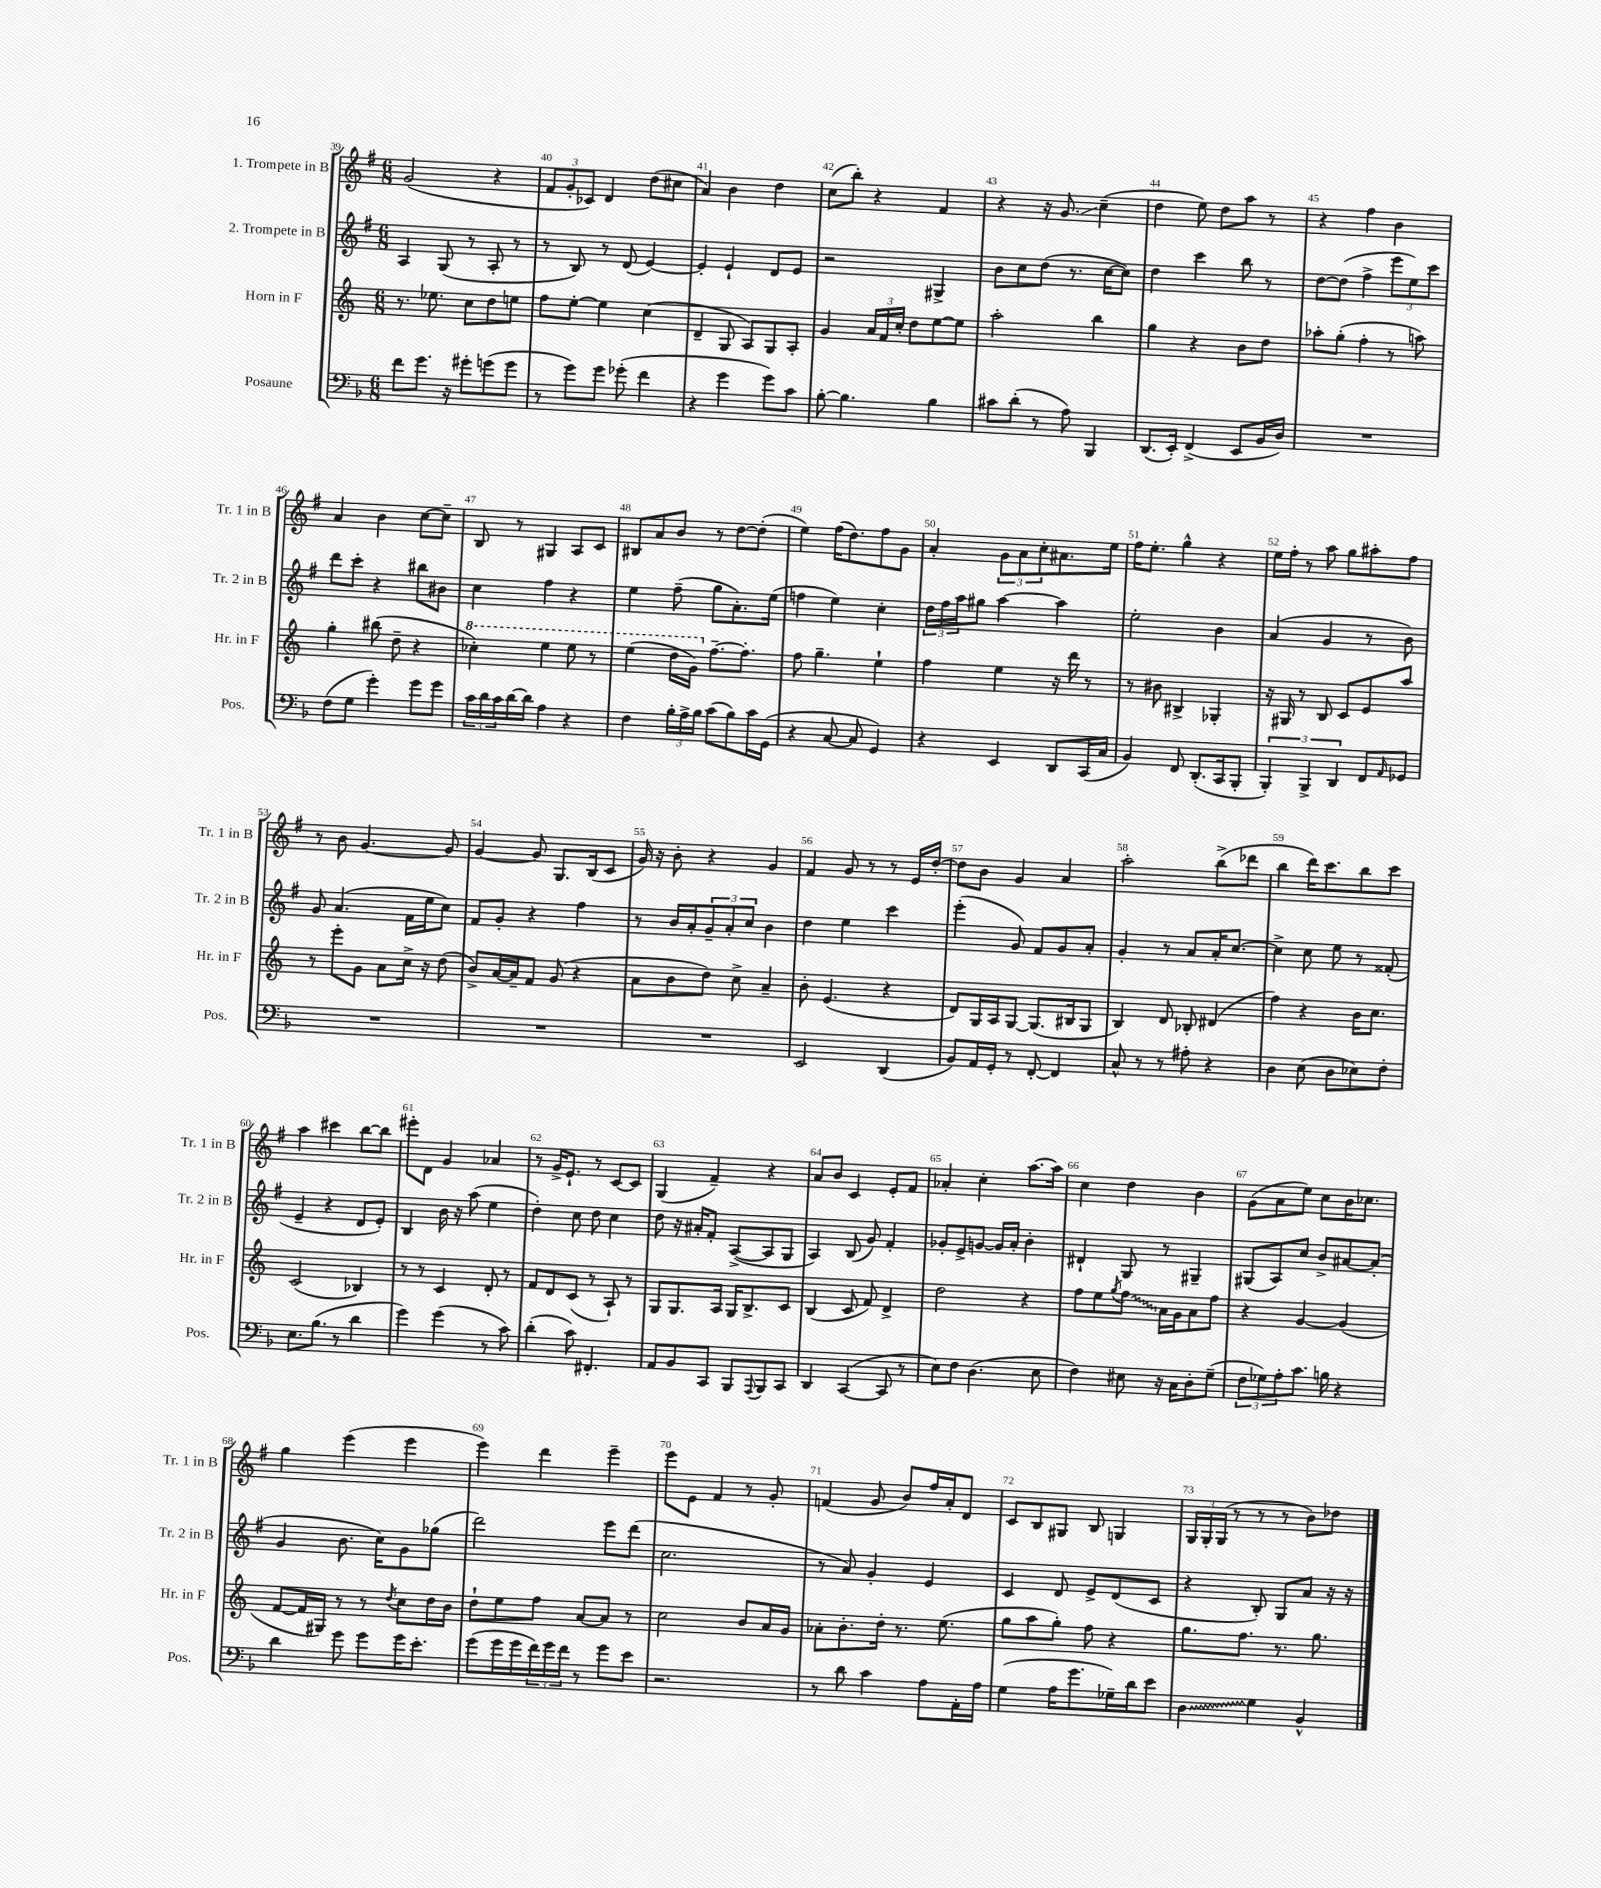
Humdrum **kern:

**kern	**kern	**kern	**kern
*staff4	*staff3	*staff2	*staff1
*clefF4	*clefG2	*clefG2	*clefG2
*k[b-]	*k[]	*k[f#]	*k[f#]
*M6/8	*M6/8	*M6/8	*M6/8
8f	8.r	4A	(2g
8.g	.	.	.
.	8.ee-	.	.
.	.	(8G	.
16r	.	.	.
8g#'	8cc	8r	.
(8g	8dd	8A'	4r
8g	8ee	8r	.
=	=	=	=
8r	8ff	8r	12f#
.	.	.	12g'
8g)	[8ee'	8B)	.
.	.	.	12c-)
8g	4ee]	8r	4d
(8g-'	.	(8d	.
4f	(4cc	[4e)	(8dd
.	.	.	8cc#
=	=	=	=
4r	4d~	4e']	4a)
4g	8G	4e`	4b
.	8A)	.	.
8g)	8G	8d	4dd
8c	8A'	8e	.
=	=	=	=
[8B-'	4g	2r	(8cc
4.B-]	.	.	8bb')
.	24a	.	4r
.	24f	.	.
.	24cc'	.	.
.	8dd	.	.
4B-	[8ee	4G#^	4f#
.	8ee]	.	.
=	=	=	=
8c#	2aa'	8b	4r
(8d'	.	8cc	.
8r	.	(8dd	16r
.	.	.	8.g
8A)	.	8.r	.
4BBB-	4bb	.	(4cc~
.	.	[16cc	.
.	.	8cc])	.
=	=	=	=
(8.DD	4gg	4dd	4dd
16EE')	.	.	.
(4FF^	4r	4ccc	8ee)
.	.	.	8dd
8EE	8b	8bb	8aa
16BB-	8dd	8r	8r
16D)	.	.	.
=	=	=	=
2.r	8aa-'	[8dd	4r
.	(8gg'	(8dd]	.
.	4ff'	4ff#^	4ff#
.	8r	12eee	4b
.	.	12ee)	.
.	8aa)	.	.
.	.	12ccc	.
=	=	=	=
(8F	4gg'	8ddd	4a
8G	.	8ccc'	.
4g')	(8bb#	4r	4b
.	8dd~	.	.
8g	4r	8bb#	[8cc
8g	.	8b#	8cc~]
=	=	=	=
24c	4ccc-')	4cc	8B
24d	.	.	.
24c	.	.	.
[16d	.	.	8r
16d]	.	.	.
4A	4eee	4ff#	4G#
4r	8eee	4r	8A
.	8r	.	8c
=	=	=	=
4F	(4eee	4ee	8B#
.	.	.	8a
24B-'	16ddd	(8ff#~	8b
24A^	.	.	.
.	16gg)	.	.
24B-	.	.	.
(8c	[8.ff~	8gg	8r
8B-)	.	8.a')	[8dd
.	8.ff']	.	.
16c	.	.	(8dd']
(16GG	.	(16ee	.
=	=	=	=
4r	8ff	4ff	4ee)
.	4.gg~	.	.
[8C	.	4ee)	(16ff#
.	.	.	8.dd)
8C]	.	.	.
4GG)	4ee`	4cc'	8ff#
.	.	.	8g
=	=	=	=
4r	4ff	24dd	4a'
.	.	24ff#	.
.	.	24aa	.
.	.	8gg#	.
4EE	4ee	[4aa	12g
.	.	.	12a
.	.	.	12cc'
8DD	16r	4aa]	8.a#
.	16ddd	.	.
(16CC	8r	.	.
16C	.	.	16ee
=	=	=	=
4BB-)	8r	2ee'	16ff#
.	.	.	8.ee'
.	8b#	.	.
8FF	4B#^	.	4gg^^
(8.DD'	.	.	.
.	4G-'	4b	4r
16CC	.	.	.
8BBB-'	.	.	.
=	=	=	=
6BBB-')	16r	(4a	16ee
.	16G#	.	16ff#'
.	8r	.	8r
6BBB-^	.	.	.
.	8B	4g	8aa
6DD	.	.	.
.	8c	.	8gg
8FF	8e	8r	8aa#'
16qqAA	.	.	.
8GG-	8aa	8b)	8ff#
=	=	=	=
2.r	8r	8g	8r
.	8eee'	(4.a	8b
.	8g	.	[4.g
.	8a	.	.
.	16cc^	16f#	.
.	16r	16ee	.
.	(8dd	8cc)	8g]
=	=	=	=
2.r	8b^)	8f#	[4g
.	[16a	8g'	.
.	16a~]	.	.
.	8f	4r	8g]
.	(8g	.	8.G
.	4r	4ff#	.
.	.	.	(16B
.	.	.	8c
=	=	=	=
2.r	8a	8r	16g)
.	.	.	16r
.	8b	16b	8b'
.	.	16a'	.
.	8dd)	12g~	4r
.	.	12a'	.
.	8cc^	.	.
.	.	12cc	.
.	4a~	4b	4g
=	=	=	=
2EE	8b'	4dd	4f#
.	(4.e	.	.
.	.	4ee	8g
.	.	.	8r
(4DD	4r	4ccc	8r
.	.	.	16e
.	.	.	[16dd'
=	=	=	=
8BB-)	8d)	(4eee'	8dd]
16AA	16G	.	8b
16GG'	16A	.	.
8r	[8G	8g)	4g
[8FF'	(8.G]	8f#	.
4FF]	.	8g	4a
.	16B#	.	.
.	8G	8a'	.
=	=	=	=
8C^^	4B)	4g'	2aa'
8r	.	.	.
8r	8d	8r	.
8A#'	8B-'	8a	.
4r	(4d#	16a'	(8bb^
.	.	[8.cc	.
.	.	.	8ddd-
=	=	=	=
4D	4ff)	4cc^]	4bb
(8E	4r	8cc	16ddd)
.	.	.	8.ccc
8D	.	8ee	.
8E-)	16b	8r	8bb
.	8.cc	.	.
8F'	.	(8f##'	8ccc
=	=	=	=
8.E	(2c	4e~	4aa
(8.B-	.	.	.
.	.	4r	4ccc#
8r	.	.	.
4d	4B-)	8d	[8bb
.	.	8e')	8bb]
=	=	=	=
4g)	8r	4B	8eee#'
.	8r	.	8d
(4g	4c	16b	4g
.	.	16r	.
.	.	(8aa	.
8r	8d'	4ee	4a-
8c)	8r	.	.
=	=	=	=
(4d'	8f	4dd')	8r
.	8d	.	16g^
.	.	.	8.e`
8c)	(8c	8cc	.
4.FF#'	8r	8dd	8r
.	8A`)	4cc	[8c
.	8r	.	8c]
=	=	=	=
8AA	8G	8dd	(4G
8BB-	8.G	16r	.
.	.	16a#'	.
8CC	.	8f#'	4f#~)
.	16A	.	.
8BBB-	16G	([8A^	.
.	8.B^	.	.
8qqAAA	.	.	.
8BBB-	.	8A]	4r
8CC	8c	8G	.
=	=	=	=
4DD	(4B	4A)	8a
.	.	.	8b
([4CC	8c	(8B	4c
.	8f)	8g)	.
8CC]	4d^	4f#'	8e'
8r	.	.	8f#
=	=	=	=
8E)	2dd	8g-'	4a-'
8F	.	8e^	.
(4.D	.	[8g	4cc'
.	.	16g]	.
.	.	16a'	.
.	4r	4b'	[8.aa
8E	.	.	.
.	.	.	16aa]
=	=	=	=
4F)	8ff	4d#`	4cc
.	8ee	.	.
.	8qgg	.	.
8E#	8ff	8G	4dd
16r	16a	8r	.
16C	16g	.	.
8D'	8a	4G#~	4b
(8G~	8ff	.	.
=	=	=	=
12F	4r	(8G#	(8g
12G-)	.	.	.
.	.	8A)	8a
12A'	.	.	.
8.c	[4g	8cc	8ee)
.	.	8b^	8cc
16B	.	.	.
4r	(4g]	[8a#	16b
.	.	.	8.cc-
.	.	(8a#']	.
=	=	=	=
4d	[8f	4g	4gg
.	16f]	.	.
.	16G#)	.	.
8g	8r	8.b	(4eee
8g	8r	.	.
.	.	16cc)	.
.	8qdd	.	.
16g	8cc	8g	4eee
8.e'	.	.	.
.	16dd	(8gg-	.
.	16b	.	.
=	=	=	=
(8g	8dd`	2ddd)	4eee)
16g	8ee	.	.
16g	.	.	.
24f)	8ff	.	4ddd
24g	.	.	.
24f	.	.	.
8r	[8a	.	.
8g	8a]	8eee	4eee~
8e	8r	(8ddd	.
=	=	=	=
2.r	2cc	2.cc	8eee
.	.	.	8e
.	.	.	4f#
.	8b	.	8r
.	16a	.	8g'
.	16g	.	.
=	=	=	=
8r	8a-'	8r	(4f
8d	8.b'	8a)	.
4c	.	4g'	8g
.	16dd'	.	.
.	8.r	.	8b)
8A	.	4e	16ff#
.	(8.ee	.	16a'
16AA'	.	.	8d
16A	.	.	.
=	=	=	=
(4G	8gg	4c	8c
.	8aa	.	8B
16A	8gg')	8d	8G#
8.g	.	.	.
.	8ff	8e^	8B
16G-~)	4r	(8d	4G
16d	.	.	.
8e	.	8c	.
=	=	=	=
4D	8.gg	4r	24G
.	.	.	24G'
.	.	.	(24G
.	.	.	8r
.	8.ff	.	.
4G	.	8B')	8r
.	8.r	8G	8r
4BB-^^	.	8a	8b)
.	8.gg	.	.
.	.	16r	8dd-
.	.	16r	.
==	==	==	==
*-	*-	*-	*-
